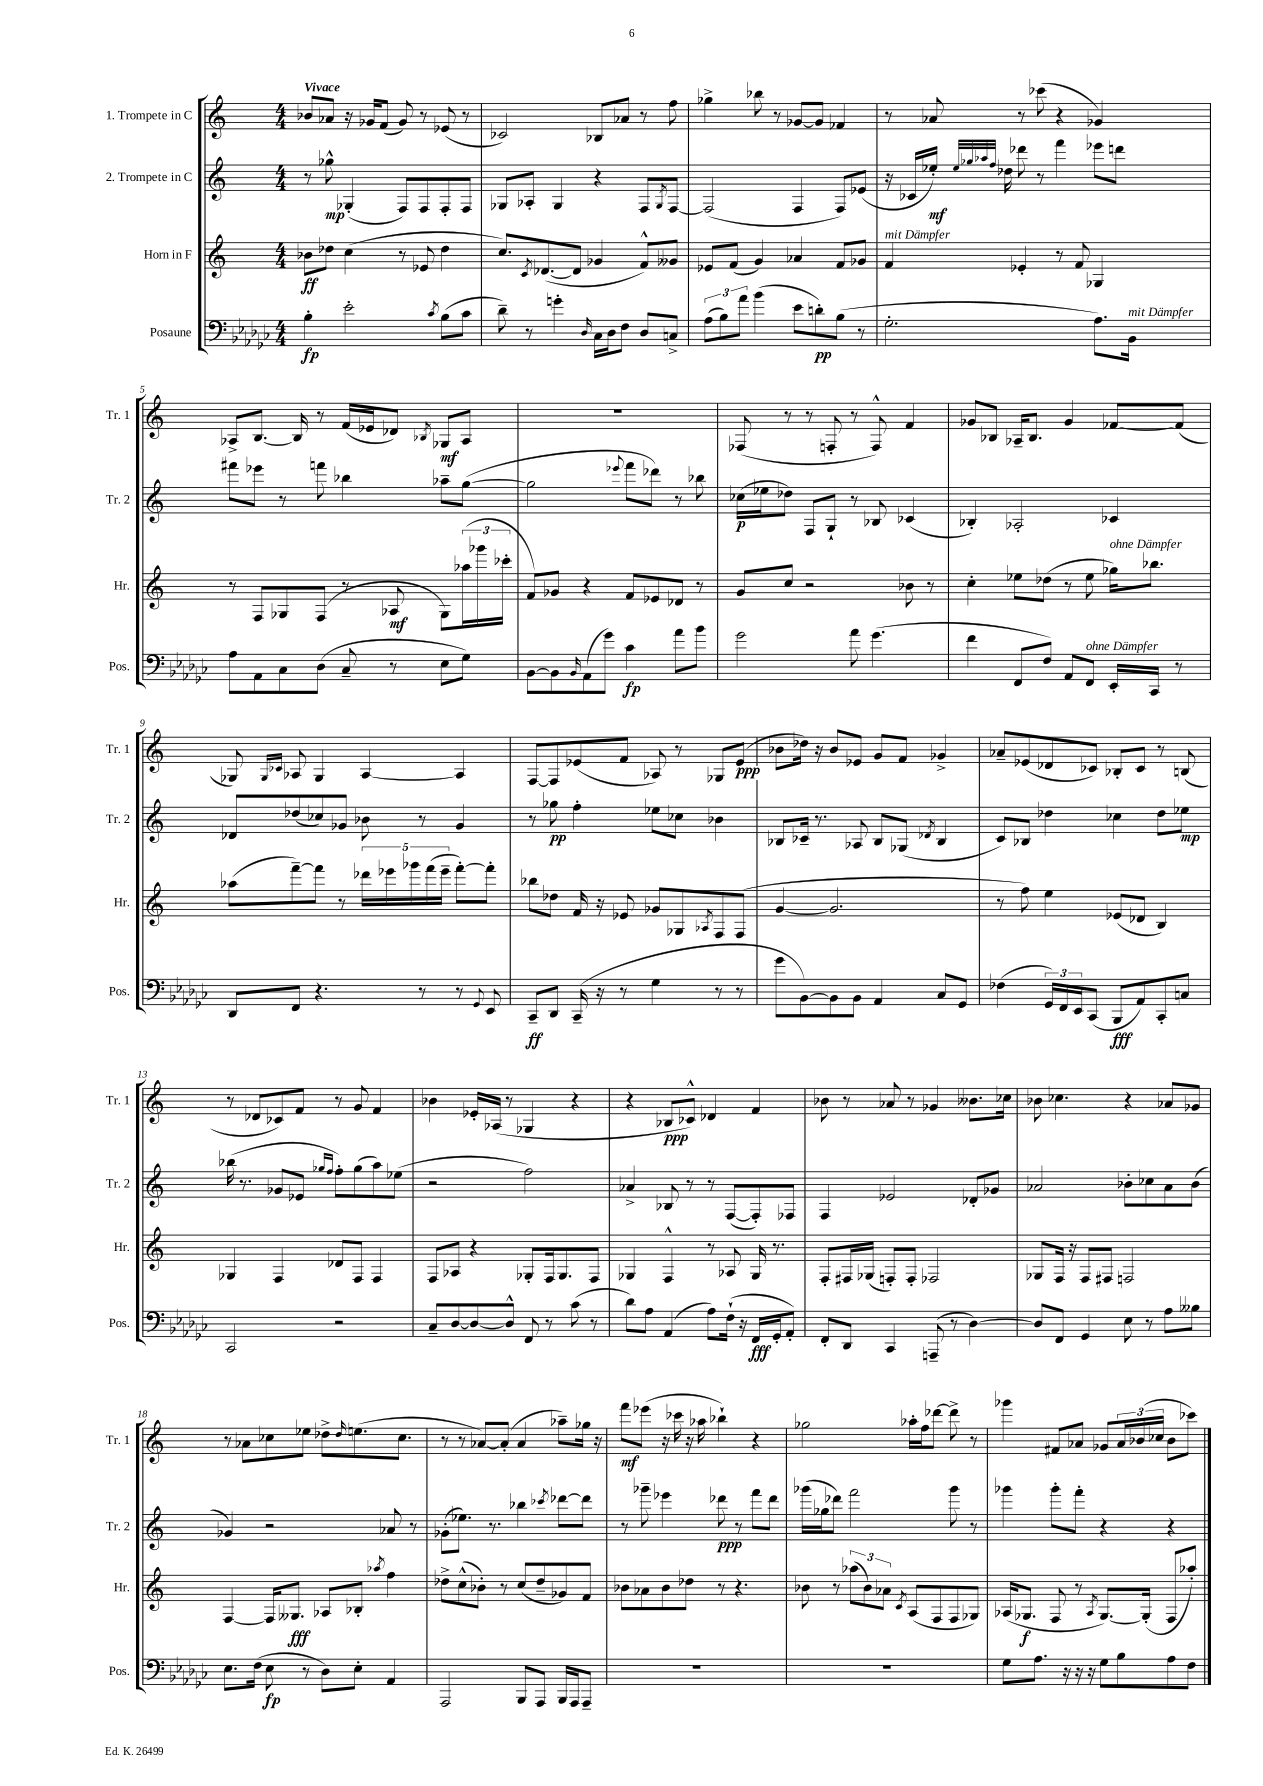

**kern	**kern	**kern	**kern
*staff4	*staff3	*staff2	*staff1
*clefF4	*clefG2	*clefG2	*clefG2
*k[b-e-a-d-g-c-]	*k[]	*k[]	*k[]
*M4/4	*M4/4	*M4/4	*M4/4
4B-'\	8b-\L	8r	8b-/L
.	8dd-\J	8gg-^^\	8a-/J
2e-'\	(4cc\	(4G-'/	16r
.	.	.	16g-/LK
.	.	.	(8f/J
.	8r	8F/L)	8g-/)
.	8e-/	8F/	8r
8qc-/	.	.	.
(8B-\L	4dd-\	8F'/	(8e-/
8c-\J	.	8F/J	8r
=	=	=	=
8d-~\)	8.cc/L)	8G-/L	2c-/)
8r	.	8A-'/J	.
.	8qc/	.	.
.	([8.d-/	.	.
4g'\	.	4G-/	.
.	8d-/]J	.	.
16qqD-/	.	.	.
16C-\LL	4g-/	4r	8B-/L
16D-\J	.	.	.
8F\J	.	.	8a-/J
8D-/L	8f^^/L)	8F/L	8r
.	.	8qG-/	.
8C^/J	8g--/J	[8F/J	8ff\
=	=	=	=
(12A-\L	8e-/L	(2F/]	4gg-^\
12B-\)	.	.	.
.	(8f/J	.	.
12a-\J	.	.	.
(4b-\	4g/)	.	8bb-\
.	.	.	8r
8e-\L	4a-/	4F/	[8g-/L
8d'\)	.	.	8g-/]J
(8B-\J	8f/L	8F/L)	4f-/
8r	8g-/J	(8e-/J	.
=	=	=	=
2.G-'\	4f/	16r	8r
.	.	16c-/LL	.
.	.	16ee-'/JJ)	8a-/
.	.	32qqee-/LLL	.
.	.	32qqgg-/	.
.	.	32qqaa-/	.
.	.	32qqff/JJJ	.
.	.	16dd-\	.
.	4e-'/	8ddd-\	8r
.	.	8r	(8ccc-\
.	8r	4fff\	4r
.	8f/	.	.
8.A-\L)	4G-/	8eee-\L	4g-/)
.	.	8ddd\J	.
16BB-\Jk	.	.	.
=	=	=	=
8A-\L	8r	8fff#\L	8A-^/L
8AA-\	8F/L	8eee-\J	[8.B/J
8C-\	8G-/	8r	.
.	.	.	16B/]
(8D-\J	(8F/J	8fff\	8r
8C-~/	8r	4bb-\	(16f/LL
.	.	.	16e-/J
8r	8A-/	.	8d-/J)
.	.	.	8qB-/
8E-\L	8G-\L)	8aa-~\L	8G-/L
8G-\J)	(24aa-\L	([8gg\J	8A-/J
.	24ggg-\	.	.
.	24ccc-'\JJ	.	.
=	=	=	=
[8BB-\L	8f/L)	2gg\]	1r
8BB-\]	8g-/J	.	.
16qqBB-/	.	.	.
(8AA-\	4r	.	.
8g-\J)	.	.	.
.	.	8qqeee-/	.
4c-\	8f/L	8fff\L	.
.	8e-/	8ddd-\J)	.
8a-\L	8d-/J	8r	.
8b-\J	8r	8bb-\	.
=	=	=	=
2g-\	8g/L	(16cc-\LL	(8F-/
.	.	16ee-\J	.
.	8cc/J	8dd-\J)	8r
.	2r	8F/L	8r
.	.	8G`/J	8F'/
8a-\	.	8r	8r
(4.g-\	.	8B-/	8F^^/)
.	8b-\	(4c-/	4f/
.	8r	.	.
=	=	=	=
4f\	4cc'\	4B-'/)	8g-/L
.	.	.	8B-/J
8FF/L	8ee-\L	2A-'/	16A-~/LK
.	.	.	8.B-/J
8F/J)	(8dd-\J	.	.
8AA-/L	8r	.	4g-/
8FF/J	8ee-\	.	.
16EE-'/LL	16gg-\LK)	4c-/	[8f-/L
16CC-/JJ	8.bb-\J	.	.
8r	.	.	(8f-/]J
=	=	=	=
8DD-/L	(8aa-\L	8d-/L	8G-/)
.	.	.	16qqG-/LL
.	.	.	16qqc-/JJ
8FF/J	[8fff~\)	(8dd-/	8A-/
4.r	8fff\]J	8cc-/)	4G-/
.	8r	8g-/J	.
.	20ddd-\LL	8b-\	[4A-/
.	20eee-\	.	.
.	20ggg-\	.	.
8r	.	8r	.
.	(20fff\	.	.
.	20eee-~\JJ	.	.
8r	[8fff'\L)	4g-/	4A-/]
8qqGG-/	.	.	.
8EE-/	8fff'\]J	.	.
=	=	=	=
8CC-~/L	8bb-\L	8r	[8F/L
8DD-/J	8dd-\J	8gg-\	8F/]
(16CC-~/	16f/	4ff'\	(8e-/
16r	16r	.	.
8r	8e-/	.	8f/J
4G-\	8g-/L	8ee-\L	8A-/)
.	8G-/	8cc-\J	8r
.	8qA-/	.	.
8r	8F/	4b-\	8G-/L
8r	(8F/J	.	(8e-/J
=	=	=	=
8g-\L	[4g/	8B-/L	8b-\L
[8BB-\)	.	16c-~/Jk	16dd-\Jk)
.	.	8.r	16r
8BB-\]	2.g/]	.	8b-/L
8BB-\J	.	8A-/	8e-/J
4AA-/	.	8B-/L	8g/L
.	.	(8G-/J	8f/J
.	.	8qd-/	.
8C-/L	.	4B-/	4g-^/
8GG-/J	.	.	.
=	=	=	=
(4F-\	8r	8c/L)	8a-~/L
.	8ff\)	8B-/J	(8e-/
24GG-/LL)	4ee\	4dd-\	8d-/
24FF/	.	.	.
24EE-/J	.	.	.
(8CC-/J	.	.	8c-/J)
8BBB-/L	(8e-/L	4cc-\	8B-'/L
8AA-/)	8d-/J	.	8c-/J
8CC-'/	4B/)	8dd-\L	8r
8C/J	.	8ee-\J	(8B/
=	=	=	=
2CC-/	4G-/	(16bb-\	8r
.	.	8.r	.
.	.	.	8d-/L
.	4F/	8g-/L	8c-/)
.	.	8e-/J	8f/J
.	.	16qqgg-/LL	.
.	.	16qqff/JJ	.
2r	8d-/L	8ff'\L)	8r
.	8F/J	(8gg-\	8g/
.	4F/	8aa\)	4f/
.	.	(8ee-\J	.
=	=	=	=
8C-~/L	8F/L	2r	4b-\
[8D-/	8A-/J	.	.
8D-/_	4r	.	16e-'/LL
.	.	.	(16A-/JJ
8D-^^/]J	.	.	8r
8FF/	8G-'/L	2ff\)	4G-/
8r	16F/k	.	.
.	8.G-/	.	.
(8c-\	.	.	4r
8r	8F/J	.	.
=	=	=	=
8d-\L)	4G-/	4a-^/	4r
8A-\J	.	.	.
(4AA-/	4F^^/	8B-/	8B-/L
.	.	8r	8c-^^/J)
8A-\L)	8r	8r	4d-/
(16F`\Jk	8A-/	([8F/L	.
16r	.	.	.
16FF/LL	16G-/	8F'/])	4f/
16GG-'/J	8.r	.	.
8AA-'/J)	.	8F-/J	.
=	=	=	=
8FF'/L	8F'/L	4F/	8b-\
8DD-/J	16F#/L	.	8r
.	(16G-/JJ	.	.
4CC-/	8F'/L)	2e-/	8a-/
.	8F'/J	.	8r
(8AAA~/	2F-/	.	4g-/
8r	.	.	.
[4D-\)	.	8d-'/L	8.b--\L
.	.	8g-/J	.
.	.	.	16cc-\Jk
=	=	=	=
8D-/]L	8G-/L	2a-/	8b-\
8FF/J	16F/Jk	.	4.cc-\
.	16r	.	.
4GG-/	8F/L	.	.
.	8F#/J	.	.
8E-\	2F/	8b-'\L	4r
8r	.	8cc-\	.
8A-\L	.	8a-\	8a-/L
8B--\J	.	(8b-\J	8g-/J
=	=	=	=
8.E-\L	[4F/	4g-/)	8r
.	.	.	8a-\L
(16F\Jk	.	.	.
8E-\	16F/]LK	2r	8cc-\
.	8.G--/J	.	.
8r	.	.	8ee-\J
8D-\L)	8A-/L	.	8dd-^\L
.	.	.	16qqdd-/
8E-'\J	8B-'/J	.	(8.ee\
.	8qaa-/	.	.
4AA-/	4ff\	8a-/	.
.	.	.	8.cc-\J
.	.	8r	.
=	=	=	=
2AAA-/	8dd-^\L	(8g-'\L	8r
.	(8cc^^\	8.ee-\J)	8r
.	8b-'\J)	.	[8a-/L)
.	.	8.r	.
.	8r	.	(8a-'/]J
8BBB-/L	(8cc/L	4bb-\	4a-/
8AAA-/J	8dd-~/	.	.
.	.	8qccc-/	.
16BBB-/LL	8g-/)	[8ddd-\L	8aa-~\L)
16AAA-/J	.	.	.
8AAA-~/J	8f/J	8ddd-\]J	16gg-\Jk
.	.	.	16r
=	=	=	=
1r	8b-\L	8r	8fff\L
.	8a-\	8ggg-~\	(8eee-\J
.	8b-\	4eee-\	16r
.	.	.	16ccc-\
.	8dd-\J	.	16r
.	.	.	16aa-\
.	8r	8ddd-\	4bb-`\)
.	4.r	8r	.
.	.	8fff\L	4r
.	.	8ddd-\J	.
=	=	=	=
1r	8b-\	(16ggg-\LL	2gg-\
.	.	16gg-\J	.
.	8r	8ddd-\J)	.
.	(12aa-\L	2fff\	.
.	12b-\)	.	.
.	12a-\J	.	.
.	8qc/	.	.
.	(8A/L	.	16aa-'\LL
.	.	.	16ff\J
.	8F/	.	[8ddd-\J
.	8F/	8ggg-\	8ddd-^\]
.	8G-/J)	8r	8r
=	=	=	=
8G-\L	(16A-/LK	4ggg-\	4ggg-\
.	8.G-/J	.	.
8.A-\J	.	.	.
.	8F/	8ggg-'\L	8f#/L
16r	.	.	.
16r	8r	8fff'\J	8a-/J
16r	.	.	.
.	8qA-/	.	.
8G-\L	[8.G-/L)	4r	8g-/L
8B-\	.	.	24a-/L
.	.	.	(24b-/
.	(16G-'/]Jk	.	.
.	.	.	24cc-/JJ
8A-\	8F/L	4r	8b-\L
8F\J	8aa-'/J)	.	8ccc-\J)
==	==	==	==
*-	*-	*-	*-
